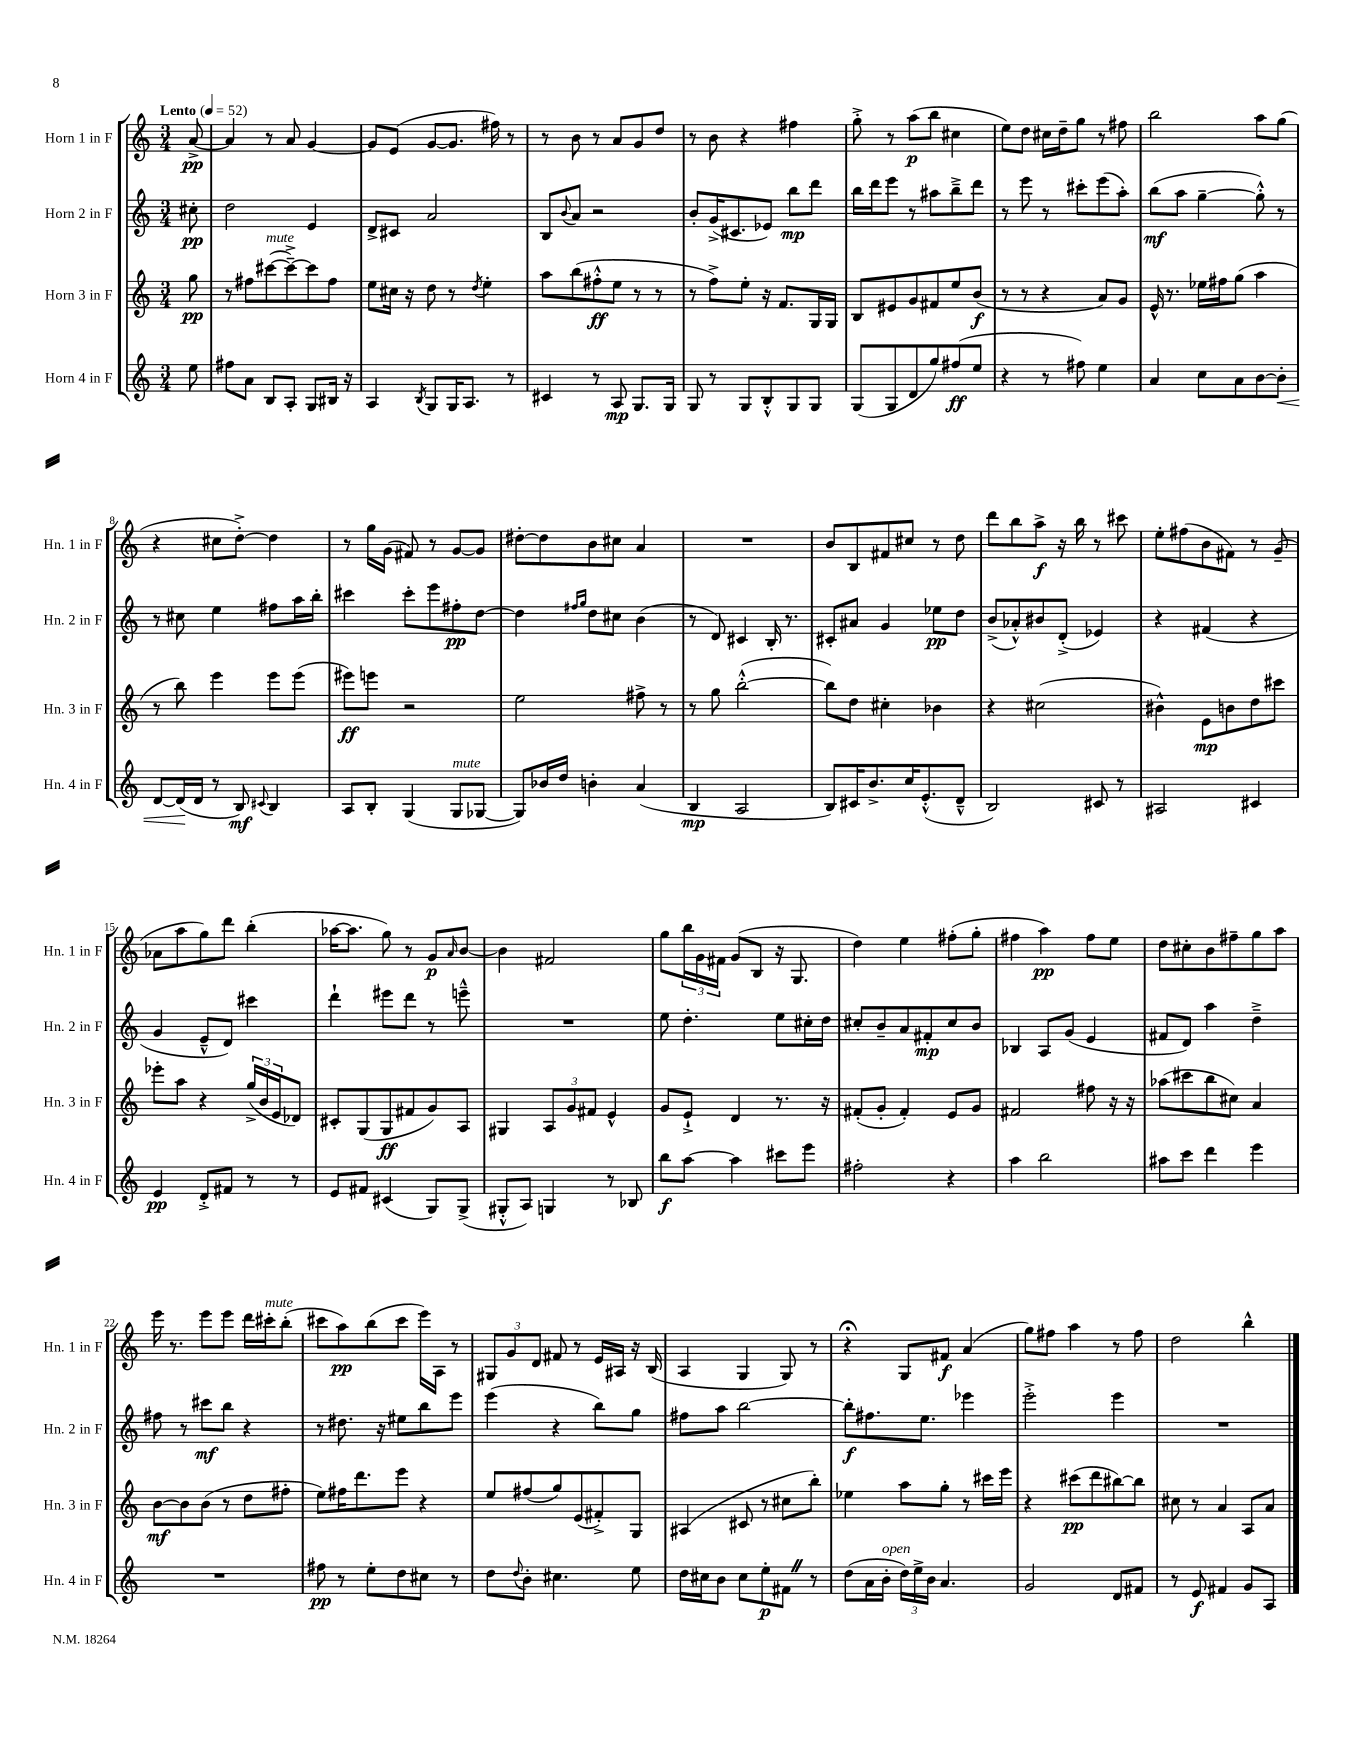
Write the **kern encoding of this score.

**kern	**dynam	**kern	**dynam	**kern	**dynam	**kern	**dynam
*part4	*part4	*part3	*part3	*part2	*part2	*part1	*part1
*staff4	*staff4	*staff3	*staff3	*staff2	*staff2	*staff1	*staff1
*I"Horn 4 in F	*	*I"Horn 3 in F	*	*I"Horn 2 in F	*	*I"Horn 1 in F	*
*I'Hn. 4 in F	*	*I'Hn. 3 in F	*	*I'Hn. 2 in F	*	*I'Hn. 1 in F	*
*clefG2	*	*clefG2	*	*clefG2	*	*clefG2	*
*k[]	*	*k[]	*	*k[]	*	*k[]	*
*M3/4	*	*M3/4	*	*M3/4	*	*M3/4	*
*MM52	*	*MM52	*	*MM52	*	*MM52	*
=	=	=	=	=	=	=	=
!	!	!	!	!	!	!LO:TX:a:B:t=Lento	!
8ee\	.	8gg\	pp	8cc#X'\	pp	[8a^/	pp
=1	=1	=1	=1	=1	=1	=1	=1
8ff#X\L	.	8r	.	2dd\	.	4a/]	.
8a\J	.	8ff#X\L	.	.	.	.	.
!	!	!LO:TX:a:i:t=mute	!	!	!	!	!
8B/L	.	([8ccc#X\	.	.	.	8r	.
8A'/J	.	8ccc#~^\_)	.	.	.	8a/	.
8G/L	.	8ccc#\]	.	4e/	.	[4g/	.
16B#X/Jk	.	8ff#\J	.	.	.	.	.
16r	.	.	.	.	.	.	.
=2	=2	=2	=2	=2	=2	=2	=2
4A/	.	8ee\L	.	8d^/L	.	8g/L]	.
.	.	16cc#X\Jk	.	8c#X/J	.	(8e/J	.
.	.	16r	.	.	.	.	.
8qB/	.	.	.	.	.	.	.
8G/L	.	8dd\	.	2a/	.	[8g/L	.
16G/K	.	8r	.	.	.	8.g/J]	.
8.A/J	.	.	.	.	.	.	.
.	.	8qdd/	.	.	.	.	.
.	.	4ee'\	.	.	.	.	.
.	.	.	.	.	.	16ff#X\)	.
8r	.	.	.	.	.	8r	.
=3	=3	=3	=3	=3	=3	=3	=3
4c#X/	.	8aa\L	.	8B/L	.	8r	.
.	.	.	.	8qqb/	.	.	.
.	.	(8bb\	.	8a/J	.	8b\	.
8r	.	8ff#X'^^\	ff	2r	.	8r	.
8A/	mp	8ee\J	.	.	.	8a/L	.
8.G/L	.	8r	.	.	.	8g/	.
.	.	8r	.	.	.	8dd/J	.
16G/Jk	.	.	.	.	.	.	.
=4	=4	=4	=4	=4	=4	=4	=4
8G/	.	8r	.	8b'/L	.	8r	.
8r	.	8ff^\L)	.	(16g^/K	.	8b\	.
.	.	.	.	8.c#X/	.	.	.
8G/L	.	8ee'\J	.	.	.	4r	.
8B'^^/	.	16r	.	8e-X/J)	.	.	.
.	.	8.f/L	.	.	.	.	.
8G/	.	.	.	8bb\L	mp	4ff#X\	.
8G/J	.	16G/L	.	8ddd\J	.	.	.
.	.	16G/JJ	.	.	.	.	.
=5	=5	=5	=5	=5	=5	=5	=5
(8G/L	.	8B/L	.	16bb\LL	.	8gg'^\	.
.	.	.	.	16ddd\J	.	.	.
8G/	.	8e#X/	.	8eee\J	.	8r	.
8d/	.	8g/	.	8r	.	(8aa\L	p
8gg/)	.	8f#X/	.	8aa#X\L	.	8bb\J	.
(8ff#X/	ff	8ee/	.	8bb~^\	.	4cc#X\	.
8ee/J	.	(8b/J	f	8ddd\J	.	.	.
=6	=6	=6	=6	=6	=6	=6	=6
4r	.	8r	.	8r	.	8ee\L)	.
.	.	8r	.	8eee\	.	8dd\J	.
8r	.	4r	.	8r	.	16cc#X\LL	.
.	.	.	.	.	.	16dd~\J	.
8ff#X\)	.	.	.	8ccc#X'\L	.	8gg\J	.
4ee\	.	8a/L)	.	(8eee\	.	8r	.
.	.	8g/J	.	8aa'\J)	.	8ff#X\	.
=7	=7	=7	=7	=7	=7	=7	=7
4a/	.	16e^^/	.	(8bb\L	mf	2bb\	.
.	.	8.r	.	.	.	.	.
.	.	.	.	8aa\J	.	.	.
8cc\L	.	16ee-X\LL	.	[4gg~\	.	.	.
.	.	16ff#X\J	.	.	.	.	.
8a\	.	(8gg\J	.	.	.	.	.
[8b\	.	4aa\	.	8gg'^^\])	.	8aa\L	.
!	!LO:HP:b	!	!	!	!	!	!
8b'\J]	<	.	.	8r	.	(8gg\J	.
!!LO:LB:g=z
=8	=8	=8	=8	=8	=8	=8	=8
[8d/L	.	8r	.	8r	.	4r	.
(16d/L]	.	8bb\)	.	8cc#X\	.	.	.
16d/JJ	[	.	.	.	.	.	.
8r	.	4eee\	.	4ee\	.	8cc#X\L	.
8B/)	mf	.	.	.	.	[8dd'^\J)	.
8qqc#X/	.	.	.	.	.	.	.
4B/	.	8eee\L	.	8ff#X\L	.	4dd\]	.
.	.	(8eee\J	.	16aa\L	.	.	.
.	.	.	.	16bb'\JJ	.	.	.
=9	=9	=9	=9	=9	=9	=9	=9
8A/L	.	8eee#X\L)	ff	4ccc#X\	.	8r	.
8B'/J	.	8eeen\J	.	.	.	16gg\LL	.
.	.	.	.	.	.	(16g\JJ	.
(4G/	.	2r	.	8ccc#'\L	.	8f#X/)	.
.	.	.	.	8eee\	.	8r	.
!LO:TX:a:i:t=mute	!	!	!	!	!	!	!
8G/L	.	.	.	8ff#X'\	pp	[8g/L	.
[8G-X/J	.	.	.	[8dd\J	.	8g/J]	.
=10	=10	=10	=10	=10	=10	=10	=10
8G-/L])	.	2ee\	.	4dd\]	.	[8dd#X'\L	.
16b-X/L	.	.	.	.	.	8dd#\]	.
16dd/JJ	.	.	.	.	.	.	.
.	.	.	.	16qqff#X/LL	.	.	.
.	.	.	.	16qqgg/JJ	.	.	.
4bn'\	.	.	.	8dd\L	.	8b\	.
.	.	.	.	8cc#X\J	.	8cc#X\J	.
(4a/	.	8ff#X^\	.	(4b\	.	4a/	.
.	.	8r	.	.	.	.	.
=11	=11	=11	=11	=11	=11	=11	=11
4B/	mp	8r	.	8r	.	2.r	.
.	.	8gg\	.	8d/)	.	.	.
2A/	.	([2bb'^^\	.	4c#X/	.	.	.
.	.	.	.	16B'/	.	.	.
.	.	.	.	8.r	.	.	.
=12	=12	=12	=12	=12	=12	=12	=12
8B/L)	.	8bb\L])	.	8c#X'/L	.	8b/L	.
16c#X/K	.	8dd\J	.	8a#X/J	.	8B/	.
8.b^/	.	.	.	.	.	.	.
.	.	4cc#X'\	.	4g/	.	8f#X/	.
16cc/K	.	.	.	.	.	8cc#X/J	.
(8.e'^^/	.	.	.	.	.	.	.
.	.	4b-X\	.	8ee-X\L	pp	8r	.
8d~^^/J	.	.	.	8dd\J	.	8dd\	.
=13	=13	=13	=13	=13	=13	=13	=13
2B/)	.	4r	.	(8b^/L	.	8ddd\L	.
.	.	.	.	8a-X'^^/)	.	8bb\	.
.	.	(2cc#X\	.	8b#X/	.	8aa^\J	f
.	.	.	.	(8d'^/J	.	16r	.
.	.	.	.	.	.	16bb\	.
8c#X/	.	.	.	4e-X/)	.	8r	.
8r	.	.	.	.	.	8ccc#X\	.
=14	=14	=14	=14	=14	=14	=14	=14
2A#X/	.	4b#X^^\)	.	4r	.	8ee'\L	.
.	.	.	.	.	.	(8ff#X\	.
.	.	8e\L	mp	(4f#X/	.	8b\	.
.	.	8bn\	.	.	.	8f#X\J)	.
4c#X/	.	8dd\	.	4r	.	8r	.
.	.	8ccc#X\J	.	.	.	(8g~/	.
!!LO:LB:g=z
=15	=15	=15	=15	=15	=15	=15	=15
4e/	pp	8eee-X'\L	.	4g/	.	8a-X\L	.
.	.	8aa\J	.	.	.	8aa\	.
8d'^/L	.	4r	.	8e~^^/L	.	8gg\)	.
8f#X/J	.	.	.	8d/J)	.	8ddd\J	.
8r	.	(24gg^/LL	.	4ccc#X\	.	(4bb'\	.
.	.	24b/	.	.	.	.	.
.	.	24e/J	.	.	.	.	.
8r	.	8d-X/J)	.	.	.	.	.
=16	=16	=16	=16	=16	=16	=16	=16
8e/L	.	8c#X'/L	.	4ddd`\	.	[16aa-X\KL	.
.	.	.	.	.	.	8.aa-\J]	.
8f#X/J	.	(8G/	.	.	.	.	.
(4c#X/	.	8G/	ff	8eee#X\L	.	8gg\)	.
.	.	8f#X/	.	8ddd\J	.	8r	.
8G/L)	.	8g/)	.	8r	.	8g/L	p
.	.	.	.	.	.	16qqa/	.
(8G^/J	.	8A/J	.	8eeen~^^\	.	[8b/J	.
=17	=17	=17	=17	=17	=17	=17	=17
8G#X'^^/L	.	4G#X/	.	2.r	.	4b\]	.
8A/J)	.	.	.	.	.	.	.
4Gn/	.	12A/L	.	.	.	2f#X/	.
.	.	12g/	.	.	.	.	.
.	.	12f#X/J	.	.	.	.	.
8r	.	4e^^/	.	.	.	.	.
8B-X/	.	.	.	.	.	.	.
=18	=18	=18	=18	=18	=18	=18	=18
8bb\L	f	8g/L	.	8ee\	.	8gg\L	.
[8aa\J	.	8e`^/J	.	4.dd'\	.	24bb\L	.
.	.	.	.	.	.	24g\	.
.	.	.	.	.	.	24f#X\JJ	.
4aa\]	.	4d/	.	.	.	(8g/L	.
.	.	.	.	.	.	8B/J	.
8ccc#X\L	.	8.r	.	8ee\L	.	16r	.
.	.	.	.	.	.	8.G/	.
8eee\J	.	.	.	16cc#X'\L	.	.	.
.	.	16r	.	16dd\JJ	.	.	.
=19	=19	=19	=19	=19	=19	=19	=19
2ff#X'\	.	(8f#X'/L	.	8cc#X'/L	.	4dd\)	.
.	.	8g'/J	.	8b~/	.	.	.
.	.	4f#'/)	.	8a/	.	4ee\	.
.	.	.	.	8f#X'/	mp	.	.
4r	.	8e/L	.	8cc#/	.	(8ff#X'\L	.
.	.	8g/J	.	8b/J	.	8gg'\J	.
=20	=20	=20	=20	=20	=20	=20	=20
4aa\	.	2f#X/	.	4B-X/	.	4ff#X\	.
2bb\	.	.	.	8A/L	.	4aa\)	pp
.	.	.	.	(8g/J	.	.	.
.	.	8ff#X\	.	4e/	.	8ff#\L	.
.	.	16r	.	.	.	8ee\J	.
.	.	16r	.	.	.	.	.
=21	=21	=21	=21	=21	=21	=21	=21
8aa#X\L	.	(8aa-X\L	.	8f#X/L	.	8dd\L	.
8ccc\J	.	8ccc#X\	.	8d/J)	.	8cc#X'\	.
4ddd\	.	8bb\	.	4aa\	.	8b\	.
.	.	8cc#X\J)	.	.	.	8ff#X~\	.
4eee\	.	4a/	.	4dd~^\	.	8gg\	.
.	.	.	.	.	.	8aa\J	.
!!LO:LB:g=z
=22	=22	=22	=22	=22	=22	=22	=22
2.r	.	[8b\L	mf	8ff#X\	.	16eee\	.
.	.	.	.	.	.	8.r	.
.	.	8b\]	.	8r	.	.	.
.	.	(8b\J	.	8ccc#X\L	mf	8eee\L	.
.	.	8r	.	8bb\J	.	8eee\J	.
.	.	8dd\L	.	4r	.	16ddd\LL	.
!	!	!	!	!	!	!LO:TX:a:i:t=mute	!
.	.	.	.	.	.	16ccc#X'\J	.
.	.	8ff#X'\J	.	.	.	(8bb'\J	.
=23	=23	=23	=23	=23	=23	=23	=23
8ff#X\	pp	8ee\L)	.	8r	.	8ccc#X\L	.
8r	.	16ff#X\K	.	8.dd#X\	.	8aa\)	pp
.	.	8.ddd\	.	.	.	.	.
8ee'\L	.	.	.	.	.	(8bb\	.
.	.	.	.	16r	.	.	.
8dd\	.	8eee\J	.	8ee#X\L	.	8ccc#\J	.
8cc#X\J	.	4r	.	8bb\	.	16eee\LL)	.
.	.	.	.	.	.	16A\JJ	.
8r	.	.	.	8eee\J	.	8r	.
=24	=24	=24	=24	=24	=24	=24	=24
8dd\L	.	8ee/L	.	(4eee\	.	12G#X/L	.
.	.	.	.	.	.	12g/	.
8qqdd/	.	.	.	.	.	.	.
8b'\J	.	(8ff#X/	.	.	.	.	.
.	.	.	.	.	.	12d/J	.
4.cc#X\	.	8gg/)	.	4r	.	8f#X/	.
.	.	(8e/	.	.	.	8r	.
.	.	8f#X'^/)	.	8bb\L)	.	16e/LL	.
.	.	.	.	.	.	16A#X/JJ	.
8ee\	.	8G/J	.	8gg\J	.	16r	.
.	.	.	.	.	.	(16B/	.
=25	=25	=25	=25	=25	=25	=25	=25
16dd\LL	.	(4A#X/	.	8ff#X\L	.	4A/	.
16cc#X\J	.	.	.	.	.	.	.
8b\J	.	.	.	8aa\J	.	.	.
8cc#\L	.	8c#X/	.	[2bb\	.	4G/	.
8ee'\	p	8r	.	.	.	.	.
8f#XZ\J	.	8cc#X\L	.	.	.	8G/)	.
8r	.	8bb'\J)	.	.	.	8r	.
=26	=26	=26	=26	=26	=26	=26	=26
(8dd\L	.	4ee-X\	.	8bb'\L]	f	4r;<	.
16a\L	.	.	.	8.ff#X\	.	.	.
!LO:TX:a:i:t=open	!	!	!	!	!	!	!
16b'\JJ	.	.	.	.	.	.	.
24dd\LL)	.	8aa\L	.	.	.	8G/L	.
24ee^\	.	.	.	.	.	.	.
.	.	.	.	8.ee\J	.	.	.
24b\JJ	.	.	.	.	.	.	.
4.a/	.	8gg'\J	.	.	.	8f#X/J	f
.	.	8r	.	4eee-X\	.	(4a/	.
.	.	16ccc#X\LL	.	.	.	.	.
.	.	16eee\JJ	.	.	.	.	.
=27	=27	=27	=27	=27	=27	=27	=27
2g/	.	4r	.	2eee'^\	.	8gg\L)	.
.	.	.	.	.	.	8ff#X\J	.
.	.	(8ccc#X\L	pp	.	.	4aa\	.
.	.	8ddd\	.	.	.	.	.
8d/L	.	[8bb#X\)	.	4eee\	.	8r	.
8f#X/J	.	8bb#\J]	.	.	.	8ff#\	.
=28	=28	=28	=28	=28	=28	=28	=28
8r	.	8cc#X\	.	2.r	.	2dd\	.
8e/	f	8r	.	.	.	.	.
4f#X/	.	4a/	.	.	.	.	.
8g/L	.	8A/L	.	.	.	4bb^^\	.
8A/J	.	8a/J	.	.	.	.	.
==	==	==	==	==	==	==	==
*-	*-	*-	*-	*-	*-	*-	*-
